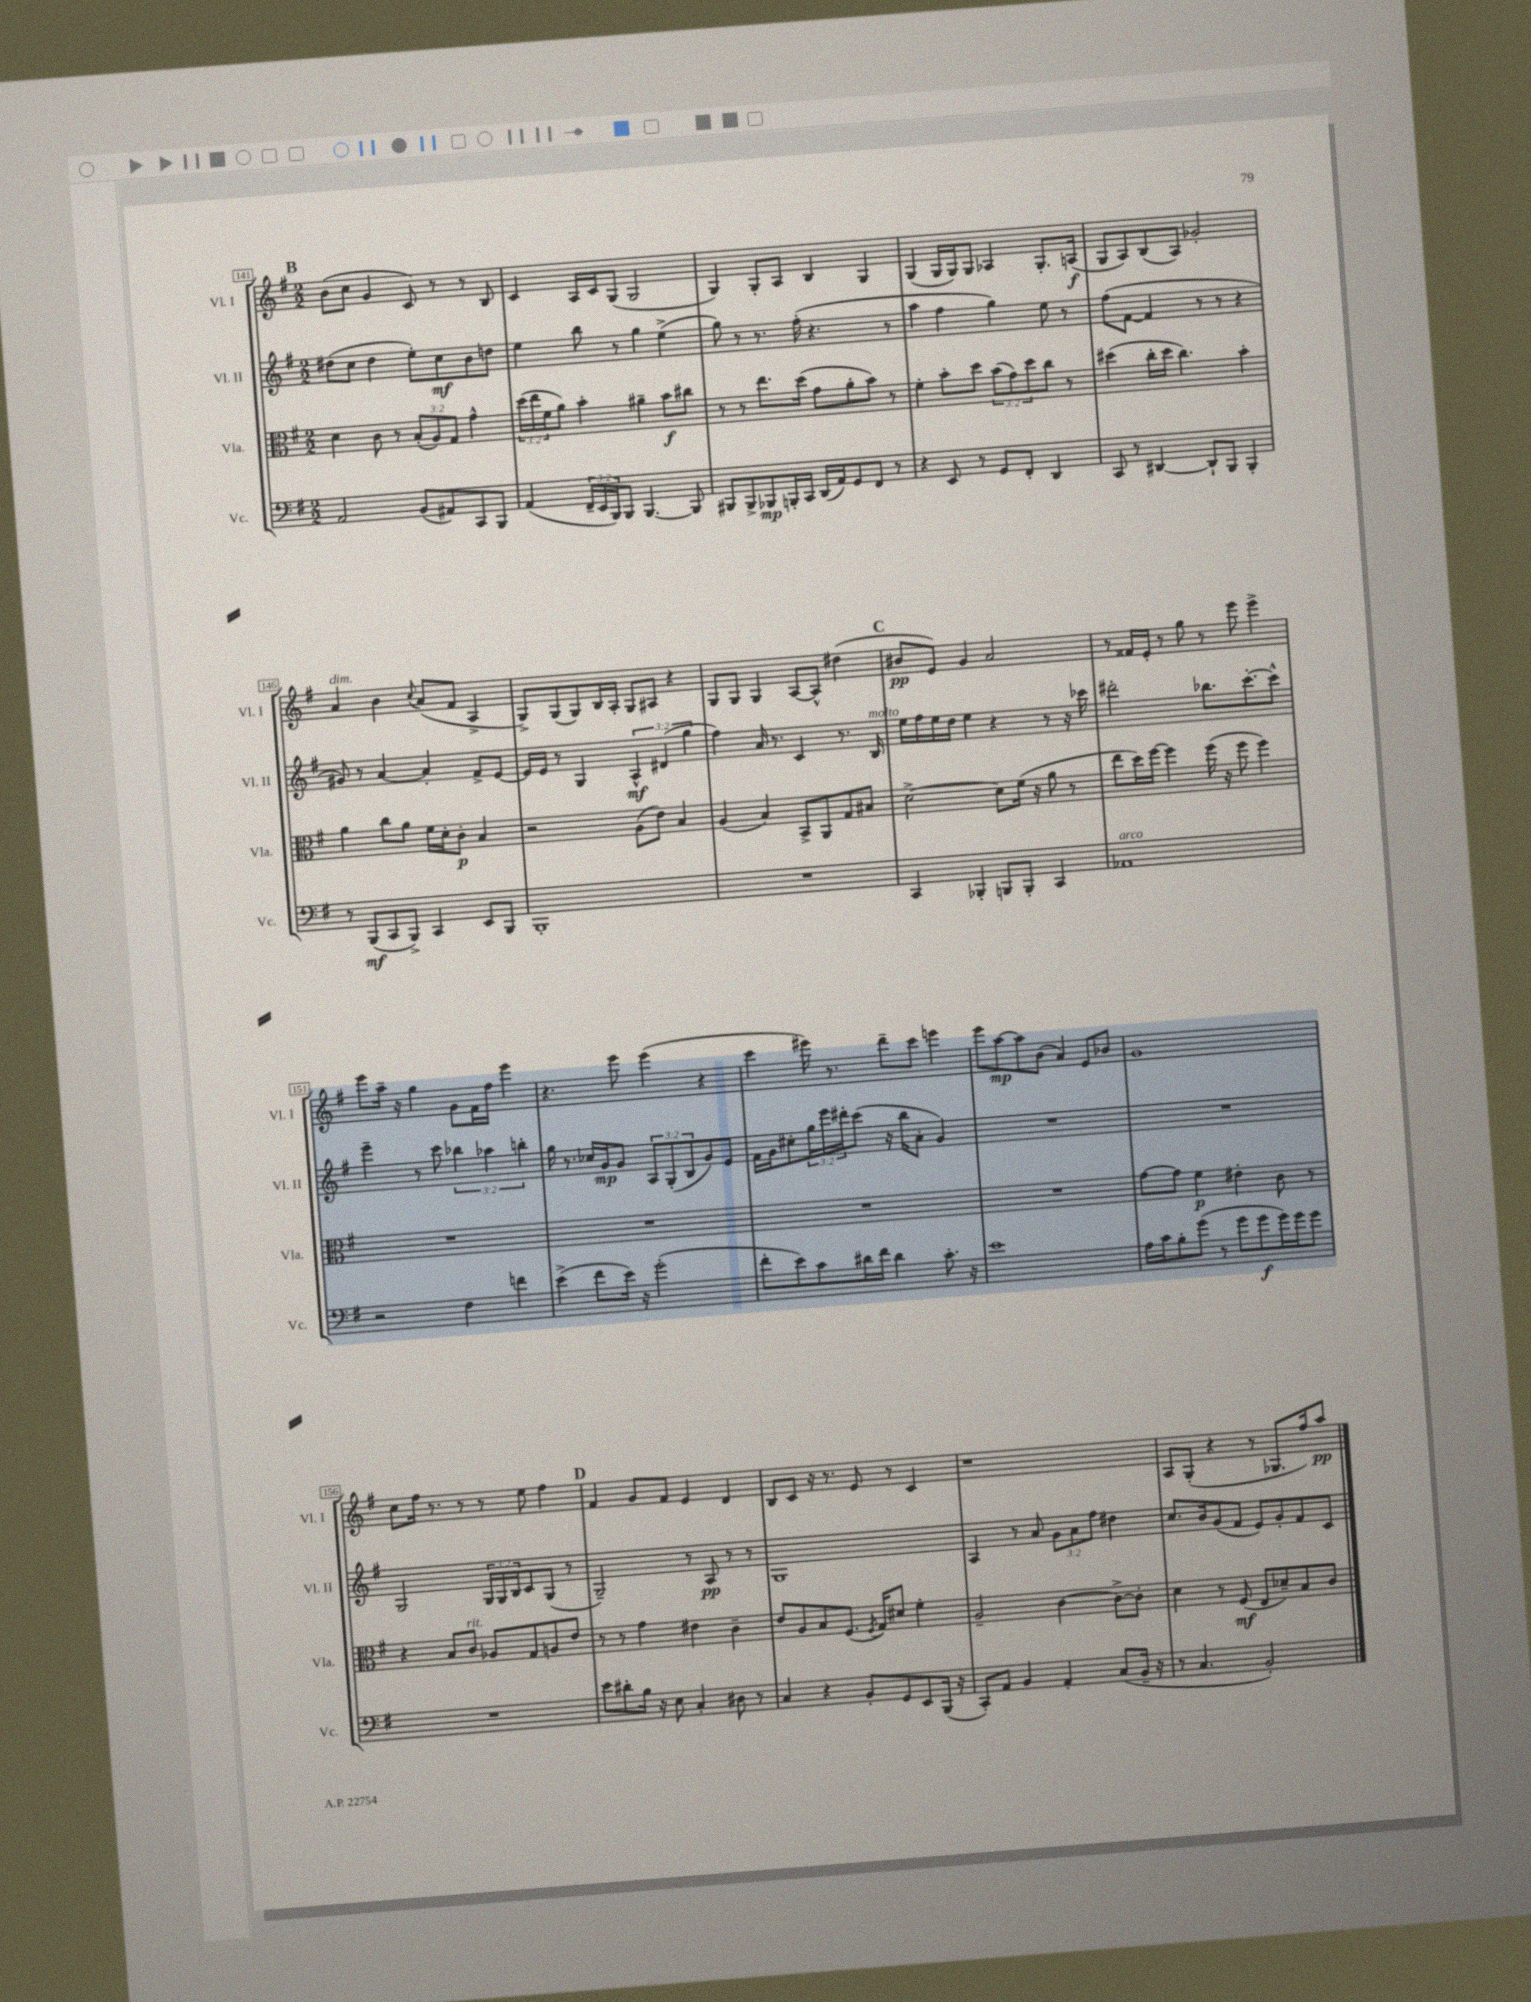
<<
\new StaffGroup <<
\new Staff = "s0" \with { instrumentName = "Vl. I" shortInstrumentName = "Vl. I" } {
    \clef treble \key g \major \numericTimeSignature \time 2/2
    \mark \markup { \bold "B" } b'8( c''8 g'4 c'8) r8 r8 b8 |
    c'4 a16 c'16 g8( g2 |
    g4) g8-. a8 b4 g4 |
    g4( g16 g16) g8 aes4 g8.-. a16\f( |
    g8 a8) b8( a8) ges'2-. |
    a'4^\markup { \italic "dim." } b'4 \appoggiatura { c''8 } a'8( fis'8 a4-> |
    g8->) g8( g8) b16 a16-. g8 ais8 r4 |
    g8 g8 g4 a8~ a8-^ dis''4( |
    \mark \markup { \bold "C" } bis'8\pp e'8) g'4 a'2 |
    r8 fisis'16 e'16-. r8 g''8 r8 e'''8 e'''4-> |
    e'''8 a''16-- r16 g''4 g'8 fis'16 fis''16 e'''4 |
    r4. e'''8 e'''4( r4 |
    c'''4 eis'''16) r8. d'''8-- c'''8 e'''4 |
    e'''8 a''8~\mp a''8 b'8( a'4) e'8 bes'8 |
    g'1 |
    c''8 fis''16 r8. r8 r8 e''8 fis''4 |
    \mark \markup { \bold "D" } fis'4 g'8 fis'8 e'4 d'4 |
    b8 c'8 r16 r8. e'8 r8 c'4 |
    r1 |
    a8 g8-.( r4 r8 ges8. fis''16) a''8\pp \bar "|." |
}
\new Staff = "s1" \with { instrumentName = "Vl. II" shortInstrumentName = "Vl. II" } {
    \clef treble \key g \major \numericTimeSignature \time 2/2 \override Staff.TupletNumber.text = #tuplet-number::calc-fraction-text
    \mark \markup { \bold "B" } dis''8( c''8 dis''4 e''8-.) c''8\mf b'8 d''8 |
    e''4 b''8 r8 g''4 e''4->( |
    g''8) r8 r8. fis''16-.( r4. r8 |
    a''4 fis''4 g''4) e''8 r8 |
    fis''8( fis'8~ fis'4 r8 r8 r4 |
    gis'8) r8 a'4~ a'4-. fis'8-> e'8~ |
    e'16 e'16 r8 g4 \tuplet 3/2 { a4-^\mf dis'4( g''4 } |
    fis''4) a'16 r8. c'4 r8. b16^\markup { \italic "molto" } |
    \mark \markup { \bold "C" } e''16 fis''16 e''16 d''16 e''4 r4 r8 r16 ces'''16 |
    dis'''2-. bes''8. c'''8.~-. c'''8-^ |
    e'''4-- r8 c'''8 \tuplet 3/2 { bes''4 aes''4 b''4-. } |
    g''16 r8. ces''16 g'16\mp g'8 \tuplet 3/2 { a8 g8-.( b8 } g'8) e'8 |
    fis'16 g'16 cis''8-. \tuplet 3/2 { g''16 e'''16 dis'''16-. } c'''8( r16 b''16 a'8-. g'4) |
    R1 |
    R1 |
    g2 \tuplet 3/2 { g16 g16 b16 } c'8 g8( r8 |
    \mark \markup { \bold "D" } g2--) r8 a8\pp r8 r8 |
    g1 |
    a4 r8 a'8 \tuplet 3/2 { g'8 a'8 fis''8 } dis''4 |
    c''8. b'16 g'8( fis'8 e'8) g'8-. fis'8 c'8 \bar "|." |
}
\new Staff = "s2" \with { instrumentName = "Vla." shortInstrumentName = "Vla." } {
    \clef alto \key g \major \numericTimeSignature \time 2/2 \override Staff.TupletNumber.text = #tuplet-number::calc-fraction-text
    \mark \markup { \bold "B" } d'4 c'8 r8 \tuplet 3/2 { b8-.( a8) g8 } g'4-^ |
    \tuplet 3/2 { d''16( e''16 fis'16 } a'8) b'4-. ais'4-- b'8\f cis''8 |
    r8 r8 e''8. d''16( g'8 a'8-. b'8) r8 |
    fis'4-. b'8-. d''8 \tuplet 3/2 { b'8( g'8) d''8 } c''8 r8 |
    dis''4( c''16-. dis''16 c''4.) b'4-. |
    a'4 c''8 a'8 fis'16 d'16-. c'8-.\p b4 |
    r2 a8( e'8) b4 |
    a4( b4) b,8-> a,8 g8 bis8 |
    \mark \markup { \bold "C" } d'2~-> d'8 fis'16( r16 a'8 r8 |
    e''8 d''16) fis''16~ fis''4 fis''16( r16 fis''8 fis''4) |
    R1 |
    R1 |
    R1 |
    R1 |
    g'8~ g'8 fis'4\p eis'4-. c'8 r8 |
    r4 b8 c'8^\markup { \italic "rit." } aes8 g8 a8 e'8 |
    \mark \markup { \bold "D" } r8 r8 g'4 eis'4 c'4-- |
    e'8 a8 b8 fis8.( \acciaccatura { fis8 } g16) dis'8 fis'4-. |
    a2-- c'4~ c'8~-> c'8-. |
    d'4 r8 fis8\mf( e8 des'8--) b8 c'8 \bar "|." |
}
\new Staff = "s3" \with { instrumentName = "Vc." shortInstrumentName = "Vc." } {
    \clef bass \key g \major \numericTimeSignature \time 2/2 \override Staff.TupletNumber.text = #tuplet-number::calc-fraction-text
    \mark \markup { \bold "B" } a,2 b,8( ais,8) c,8 b,,8 |
    a,4( \tuplet 3/2 { fis,16-- e,16 b,,16) } b,,8 b,,4.~ b,,8 |
    bis,,8 bis,,8-> bes,,8\mp b,,16-. c,16 d,16( a,16) g,8 fis,8 r8 |
    r4 e,8 r8 g,8 fis,8-. d,4 |
    c,8 r8 dis,4~ dis,8-! b,,8 b,,4-. |
    r8 b,,8\mf( c,8 b,,8->) c,4 e,8 b,,8 |
    b,,1-. |
    R1 |
    \mark \markup { \bold "C" } c,4 bes,,4-. b,,8 b,,8-. c,4 |
    aes,1^\markup { \italic "arco" } |
    r2 fis4 f'4 |
    e'4->( fis'8 e'16) r16 g'2-.( |
    fis'8-. e'8) c'8 dis'16 fis'16 dis'4 c'8.-. r16 |
    e'1 |
    a16 c'16 b8-. g'8( r8 g'8 g'8\f g'16) g'16 g'8 |
    R1 |
    \mark \markup { \bold "D" } e'8 dis'8-. b16 r16 e8 c4-. dis8 r8 |
    c4 r4 b,8-. g,8 e,8 b,,16( r16 |
    c,8-.) a,8 b,4 a,4-. c8( b,16-- r16 |
    r8 c4. b,2-.) \bar "|." |
}
>>
>>
\layout { \context { \Score currentBarNumber = #141 \override BarNumber.stencil = #(make-stencil-boxer 0.1 0.3 ly:text-interface::print) } }
